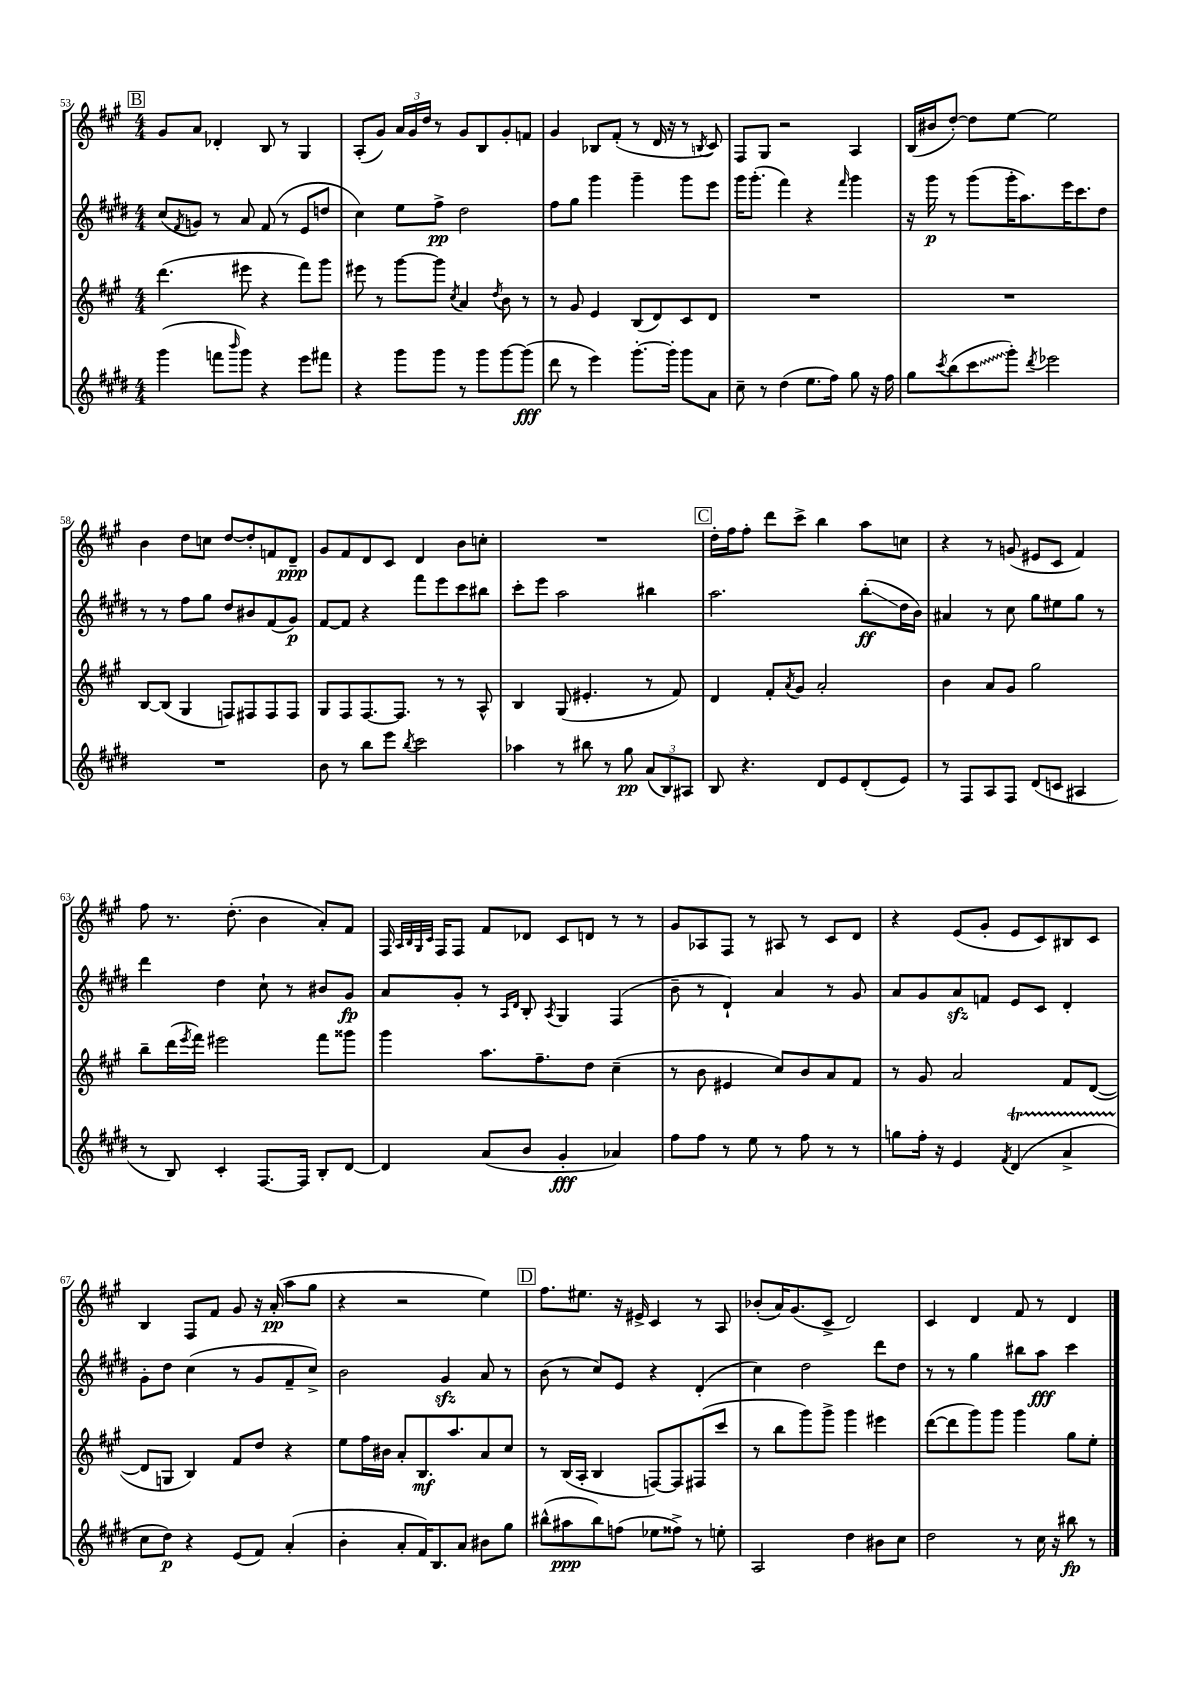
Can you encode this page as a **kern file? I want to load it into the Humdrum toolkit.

**kern	**kern	**kern	**kern
*staff4	*staff3	*staff2	*staff1
*clefG2	*clefG2	*clefG2	*clefG2
*k[f#c#g#d#]	*k[f#c#g#]	*k[f#c#g#d#]	*k[f#c#g#]
*M4/4	*M4/4	*M4/4	*M4/4
(4ggg#	(4.ddd	(8cc#	8g#
.	.	8qf#	.
.	.	8g)	8a
8fff	.	8r	4d-'
16qqbbb	.	.	.
8ggg#)	8eee#	8a	.
4r	4r	(8f#	8B
.	.	8r	8r
8eee	8fff#)	8e	4G#
8fff#	8ggg#	8dd	.
=	=	=	=
4r	8eee#	4cc#)	(8A'
.	8r	.	8g#)
8ggg#	[8ggg#	8ee	24a
.	.	.	24g#
.	.	.	24dd
8ggg#	8ggg#]	8ff#^	8r
.	8qcc#	.	.
8r	4a	2dd#	8g#
8ggg#	.	.	8B
.	8qdd	.	.
[8ggg#	8b	.	8g#'
(8ggg#]	8r	.	8f
=	=	=	=
8ddd#	8r	8ff#	4g#
8r	8g#	8gg#	.
4eee)	4e	4ggg#	8B-
.	.	.	(8f#'
[8.ggg#'	(8B	4ggg#~	8r
.	8d)	.	16d
16ggg#']	.	.	16r
8ggg#	8c#	8ggg#	8r
.	.	.	8qB
8a	8d	8eee	8c#)
=	=	=	=
8cc#~	1r	16ggg#	8F#
.	.	(8.ggg#'	.
8r	.	.	8G#
(4dd#	.	4fff#)	2r
8.ee	.	4r	.
16ff#)	.	.	.
.	.	16qqfff#	.
8gg#	.	4ggg#	4A
16r	.	.	.
16ff#	.	.	.
=	=	=	=
8gg#	1r	16r	(16B
.	.	16ggg#	16b#
8qccc#	.	.	.
(8bb	.	8r	[8dd')
8ccc#	.	(8ggg#	8dd]
8ggg#')	.	16ggg#'	[8ee
.	.	8.aa)	.
8qddd#	.	.	.
2eee-	.	.	2ee]
.	.	16eee	.
.	.	8.ccc#	.
.	.	8dd#	.
=	=	=	=
1r	[8B	8r	4b
.	(8B]	8r	.
.	4G#	8ff#	8dd
.	.	8gg#	8cc
.	8F)	8dd#	[8dd
.	8F#	8b#	8dd']
.	8F#	(8f#	8f
.	8F#	8g#)	8d~
=	=	=	=
8b	8G#	[8f#	8g#
8r	8F#	8f#]	8f#
8bb	[8.F#	4r	8d
8eee	.	.	8c#
.	8.F#]	.	.
8qbb	.	.	.
2ccc#	.	8fff#	4d
.	8r	8eee	.
.	8r	8ccc#	8b
.	8A^^	8bb#	8cc'
=	=	=	=
4aa-	4B	8ccc#'	1r
.	.	8eee	.
8r	(8G#	2aa	.
8bb#	4.e#'	.	.
8r	.	.	.
8gg#	.	.	.
(12a	8r	4bb#	.
12B)	.	.	.
.	8f#)	.	.
12A#	.	.	.
=	=	=	=
8B	4d	2.aa	16dd'
.	.	.	16ff#
4.r	.	.	8ff#'
.	8f#'	.	8ddd
.	8qa	.	.
.	8g#	.	8ccc#^
8d#	2a'	.	4bb
8e	.	.	.
(8d#'	.	(8bb'	8aa
8e)	.	16dd#	8cc
.	.	16b)	.
=	=	=	=
8r	4b	4a#	4r
8F#	.	.	.
8A	8a	8r	8r
8F#	8g#	8cc#	(8g
(8d#	2gg#	8gg#	8e#
8c	.	8ee#	8c#
4A#	.	8gg#	4f#)
.	.	8r	.
=	=	=	=
8r	8bb~	4ddd#	8ff#
8B)	(16ddd	.	8.r
.	8qeee	.	.
.	16fff#)	.	.
4c#'	2eee#	4dd#	.
.	.	.	(8.dd'
[8.F#	.	8cc#`	4b
.	.	8r	.
16F#]	.	.	.
8B'	8fff#	8b#	8a')
[8d#	8ggg##	8g#	8f#
=	=	=	=
4d#]	4ggg#	8a	16F#
.	.	.	32qqA
.	.	.	32qqB
.	.	.	32qqG#
.	.	.	32qqc#
.	.	.	16F#
.	.	8g#'	8F#
(8a	8.aa	8r	8f#
.	.	16qqA	.
.	.	16qqd#	.
8b	.	8B'	8d-
.	8.ff#~	.	.
.	.	8qA	.
4g#'	.	4G#	8c#
.	8dd	.	8d
4a-)	(4cc#~	(4F#	8r
.	.	.	8r
=	=	=	=
8ff#	8r	8b~	8g#
8ff#	8b	8r	8A-
8r	4e#	4d#`)	8F#
8ee	.	.	8r
8r	8cc#)	4a	8A#
8ff#	8b	.	8r
8r	8a	8r	8c#
8r	8f#	8g#	8d
=	=	=	=
8gg	8r	8a	4r
16ff#'	8g#	8g#	.
16r	.	.	.
4e	2a	8a	(8e
.	.	8f	8g#'
8qf#	.	.	.
(4d#	.	8e	8e
.	.	8c#	8c#)
4a^	8f#	4d#'	8B#
.	([8d	.	8c#
=	=	=	=
8cc#	8d]	8g#'	4B
8dd#)	8G	8dd#	.
4r	4B)	(4cc#	8F#
.	.	.	8f#
(8e	8f#	8r	8g#
8f#)	8dd	8g#	16r
.	.	.	(16a'
(4a'	4r	8f#~	8aa
.	.	8cc#^)	8gg#
=	=	=	=
4b'	8ee	2b	4r
.	16ff#	.	.
.	16b#	.	.
8a'	8a'	.	2r
16f#)	8.B	.	.
8.B	.	.	.
.	.	4g#	.
.	8.aa	.	.
8a	.	.	.
8b#	8a	8a	4ee)
8gg#	8cc#	8r	.
=	=	=	=
(8bb#^^	8r	(8b	8.ff#
8aa#	(16B	8r	.
.	16A'	.	8.ee#
8bb#)	4B	8cc#)	.
(8ff	.	8e	16r
.	.	.	16e#^
8ee-	[8F)	4r	4c#
8ff##^)	8F]	.	.
8r	(8F#	(4d#'	8r
8ee'	8ccc#	.	8A
=	=	=	=
2A	8r	4cc#)	(8b-'
.	8bb	.	16a)
.	.	.	(8.g#
.	8ggg#)	2dd#	.
.	8ggg#^	.	8c#^
4dd#	4ggg#	.	2d)
8b#	4eee#	8ddd#	.
8cc#	.	8dd#	.
=	=	=	=
2dd#	([8ddd	8r	4c#
.	8ddd]	8r	.
.	8ggg#)	4gg#	4d
.	8ggg#	.	.
8r	4ggg#	8bb#	8f#
16cc#	.	8aa	8r
16r	.	.	.
8bb#	8gg#	4ccc#	4d
8r	8ee'	.	.
==	==	==	==
*-	*-	*-	*-
